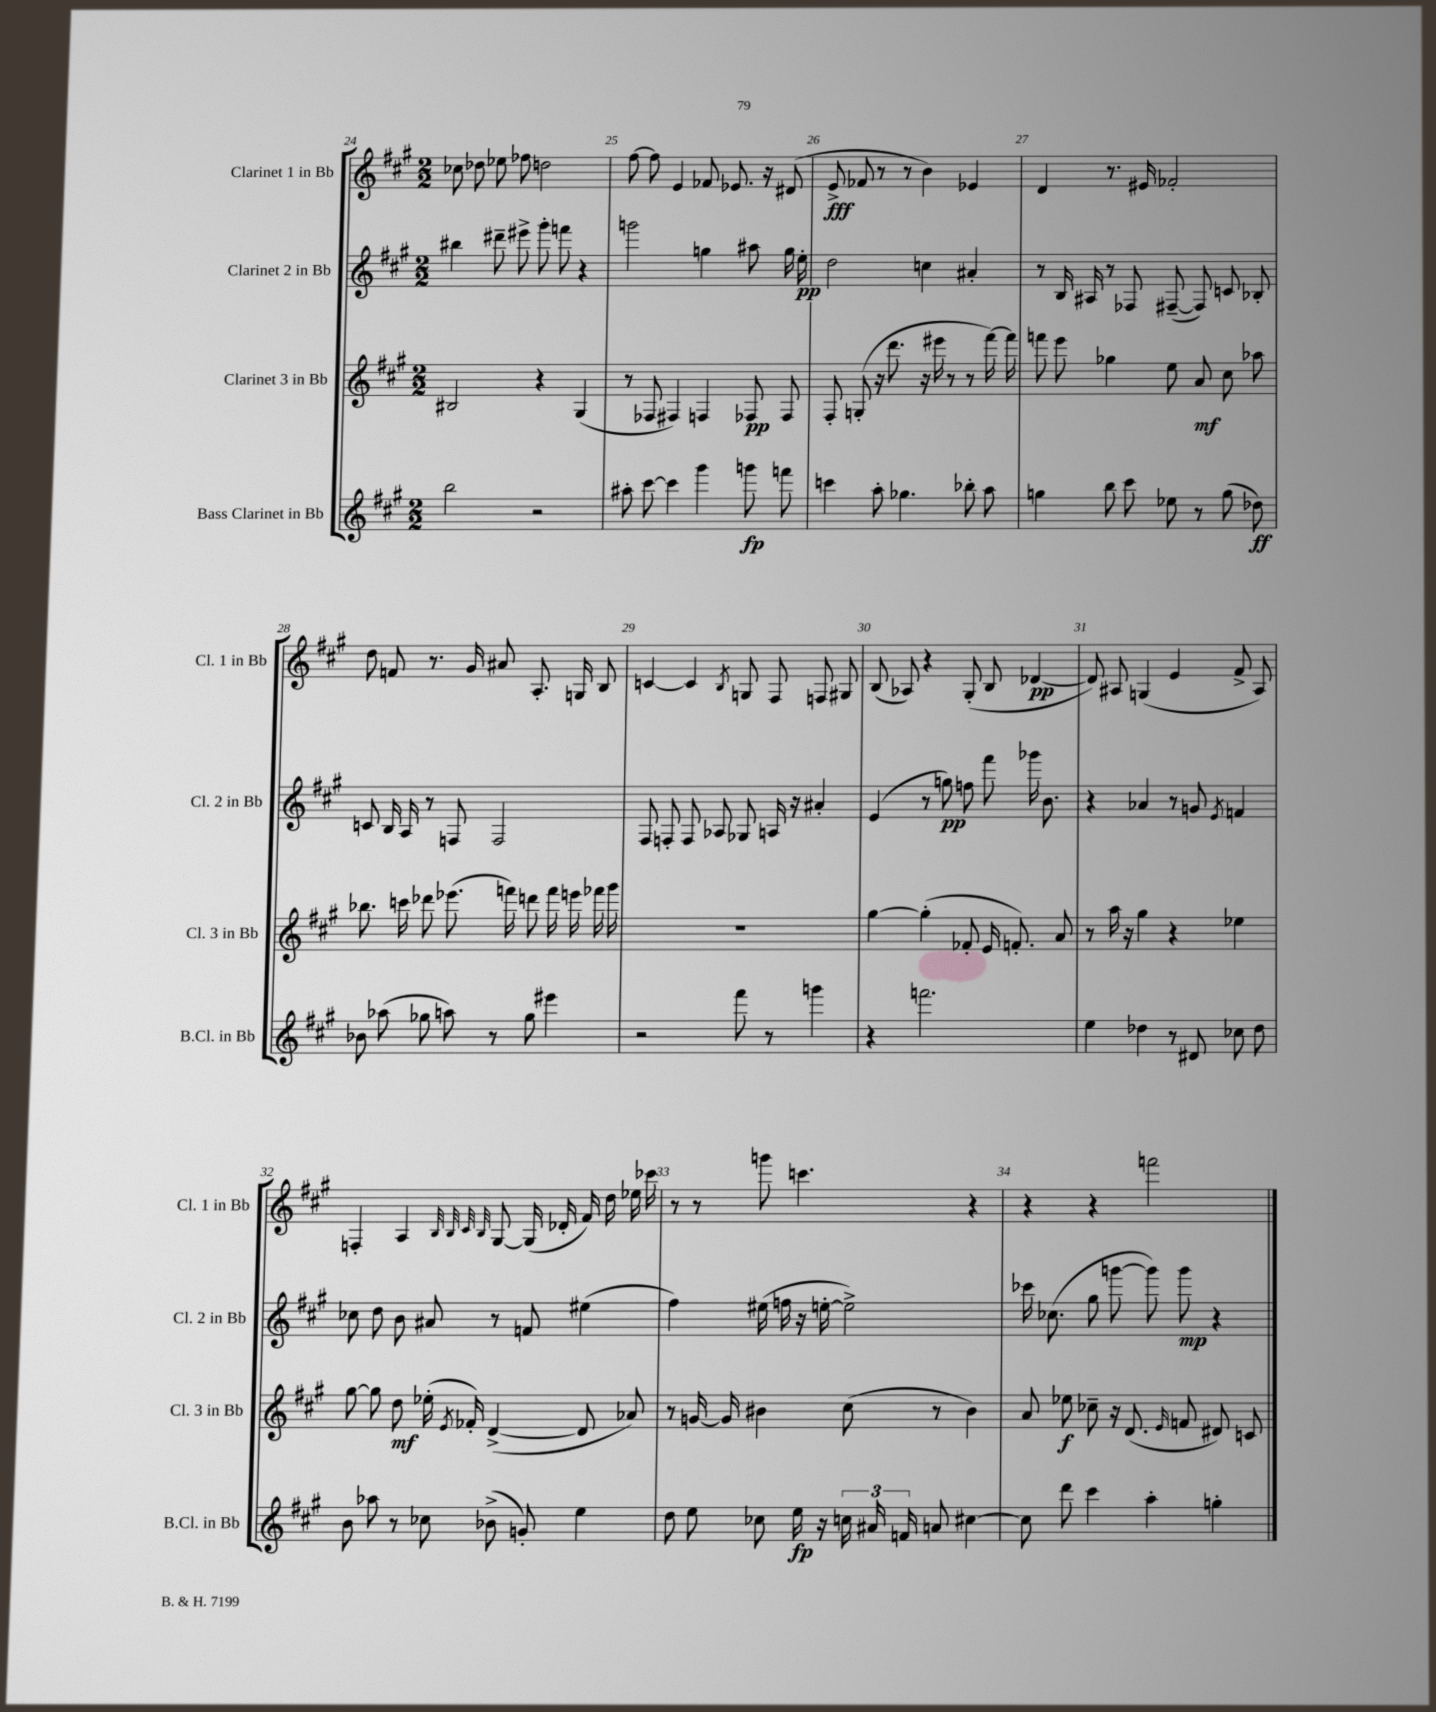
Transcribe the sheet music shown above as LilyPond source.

<<
\new StaffGroup <<
\new Staff = "s0" \with { instrumentName = "Clarinet 1 in Bb" shortInstrumentName = "Cl. 1 in Bb" } {
    \clef treble \key a \major \numericTimeSignature \time 2/2
    \autoBeamOff ces''8 des''8 ees''8 fes''8 d''2 |
    fis''8~ fis''8 e'4 fes'8 ees'8. r16 dis'8( |
    e'8->\fff fes'8 r8 r8 b'4) ees'4 |
    d'4 r8. eis'16 fes'2-. |
    d''8 f'8 r8. gis'16 ais'8 a8.-. g16 b8 |
    c'4~ c'4 \acciaccatura { b8 } g8 fis8 f8 gis8 |
    b8( aes8) r4 gis8-.( b8 des'4~\pp |
    des'8) ais8 g4( e'4 fis'8-> ais8) |
    f4-. a4 \grace { b32 b32 cis'32 b32 } gis8~ gis16( des'16-. fis'16) d''16 ees''16 ces'''16 |
    r8 r8 g'''8 c'''4. r4 |
    r4 r4 f'''2 \bar "|." |
}
\new Staff = "s1" \with { instrumentName = "Clarinet 2 in Bb" shortInstrumentName = "Cl. 2 in Bb" } {
    \clef treble \key a \major \numericTimeSignature \time 2/2
    \autoBeamOff bis''4 dis'''8-- eis'''8-> gis'''8-. f'''8 r4 |
    g'''2 g''4 ais''8 g''16 e''16-.\pp |
    d''2 c''4 ais'4-. |
    r8 b16 ais16 r8 fes8 fis8~--( fis8) c'8 bes8-. |
    c'8 b16 a16 r8 f8 f2 |
    fis8 f8-. f8 aes8 ges8 a16 r16 ais'4-. |
    e'4( r8 g''8\pp) f''8 fis'''8 ges'''16 b'8. |
    r4 aes'4 r8 g'8 \acciaccatura { e'8 } f'4 |
    ces''8 d''8 b'8 ais'8 r8 f'8 eis''4( |
    fis''4) eis''16( f''16 r16 e''16~-. e''2->) |
    ces'''16 ces''8.( gis''8 g'''8~ g'''8) g'''8\mp r4 \bar "|." |
}
\new Staff = "s2" \with { instrumentName = "Clarinet 3 in Bb" shortInstrumentName = "Cl. 3 in Bb" } {
    \clef treble \key a \major \numericTimeSignature \time 2/2
    \autoBeamOff bis2 r4 gis4( |
    r8 fes8 fis4) f4 fes8\pp fes8 |
    fis8-. g8-.( r16 d'''8. r16 eis'''16 r8 r8 fis'''16~) fis'''16 |
    f'''8 e'''8 ges''4 e''8 a'8\mf cis''8 aes''8 |
    bes''8. c'''16 des'''8 ees'''8.( f'''16) d'''8 f'''16 e'''16 fes'''16 gis'''16 |
    R1 |
    gis''4~ gis''4-.( fes'8-. e'16 f'8.-.) a'8 |
    r8 a''16 r16 gis''4 r4 ees''4 |
    gis''8~ gis''8 d''8\mf ees''16-.( \acciaccatura { e'8 } fes'16-.) d'4~->( d'8 aes'8) |
    r8 g'16~ g'16 bis'4 cis''8( r8 bis'4) |
    a'8 ees''8\f ces''8-- r16 d'8.( \grace { e'16 } f'8 dis'8) c'8 \bar "|." |
}
\new Staff = "s3" \with { instrumentName = "Bass Clarinet in Bb" shortInstrumentName = "B.Cl. in Bb" } {
    \clef treble \key a \major \numericTimeSignature \time 2/2
    \autoBeamOff b''2 r2 |
    ais''8-. cis'''8~ cis'''4 gis'''4 g'''8\fp f'''8 |
    c'''4 a''8-. ges''4. bes''8-. a''8 |
    g''4 b''8 cis'''8 ees''8 r8 g''8( des''8\ff) |
    bes'8 aes''8( ges''8 a''8) r8 ges''8 eis'''4 |
    r2 fis'''8 r8 g'''4 |
    r4 f'''2. |
    e''4 des''4 r8 dis'8 ces''8 des''8 |
    b'8 aes''8 r8 ces''8 bes'8->( g'8-.) e''4 |
    d''8 e''8 ces''8 e''16\fp r16 \tuplet 3/2 { c''16 ais'16 f'16 } a'8 cis''4~ |
    cis''8 d'''8 cis'''4 a''4-. g''4-. \bar "|." |
}
>>
>>
\layout { \context { \Score currentBarNumber = #24 \override BarNumber.break-visibility = ##(#f #t #t) barNumberVisibility = #all-bar-numbers-visible } }
